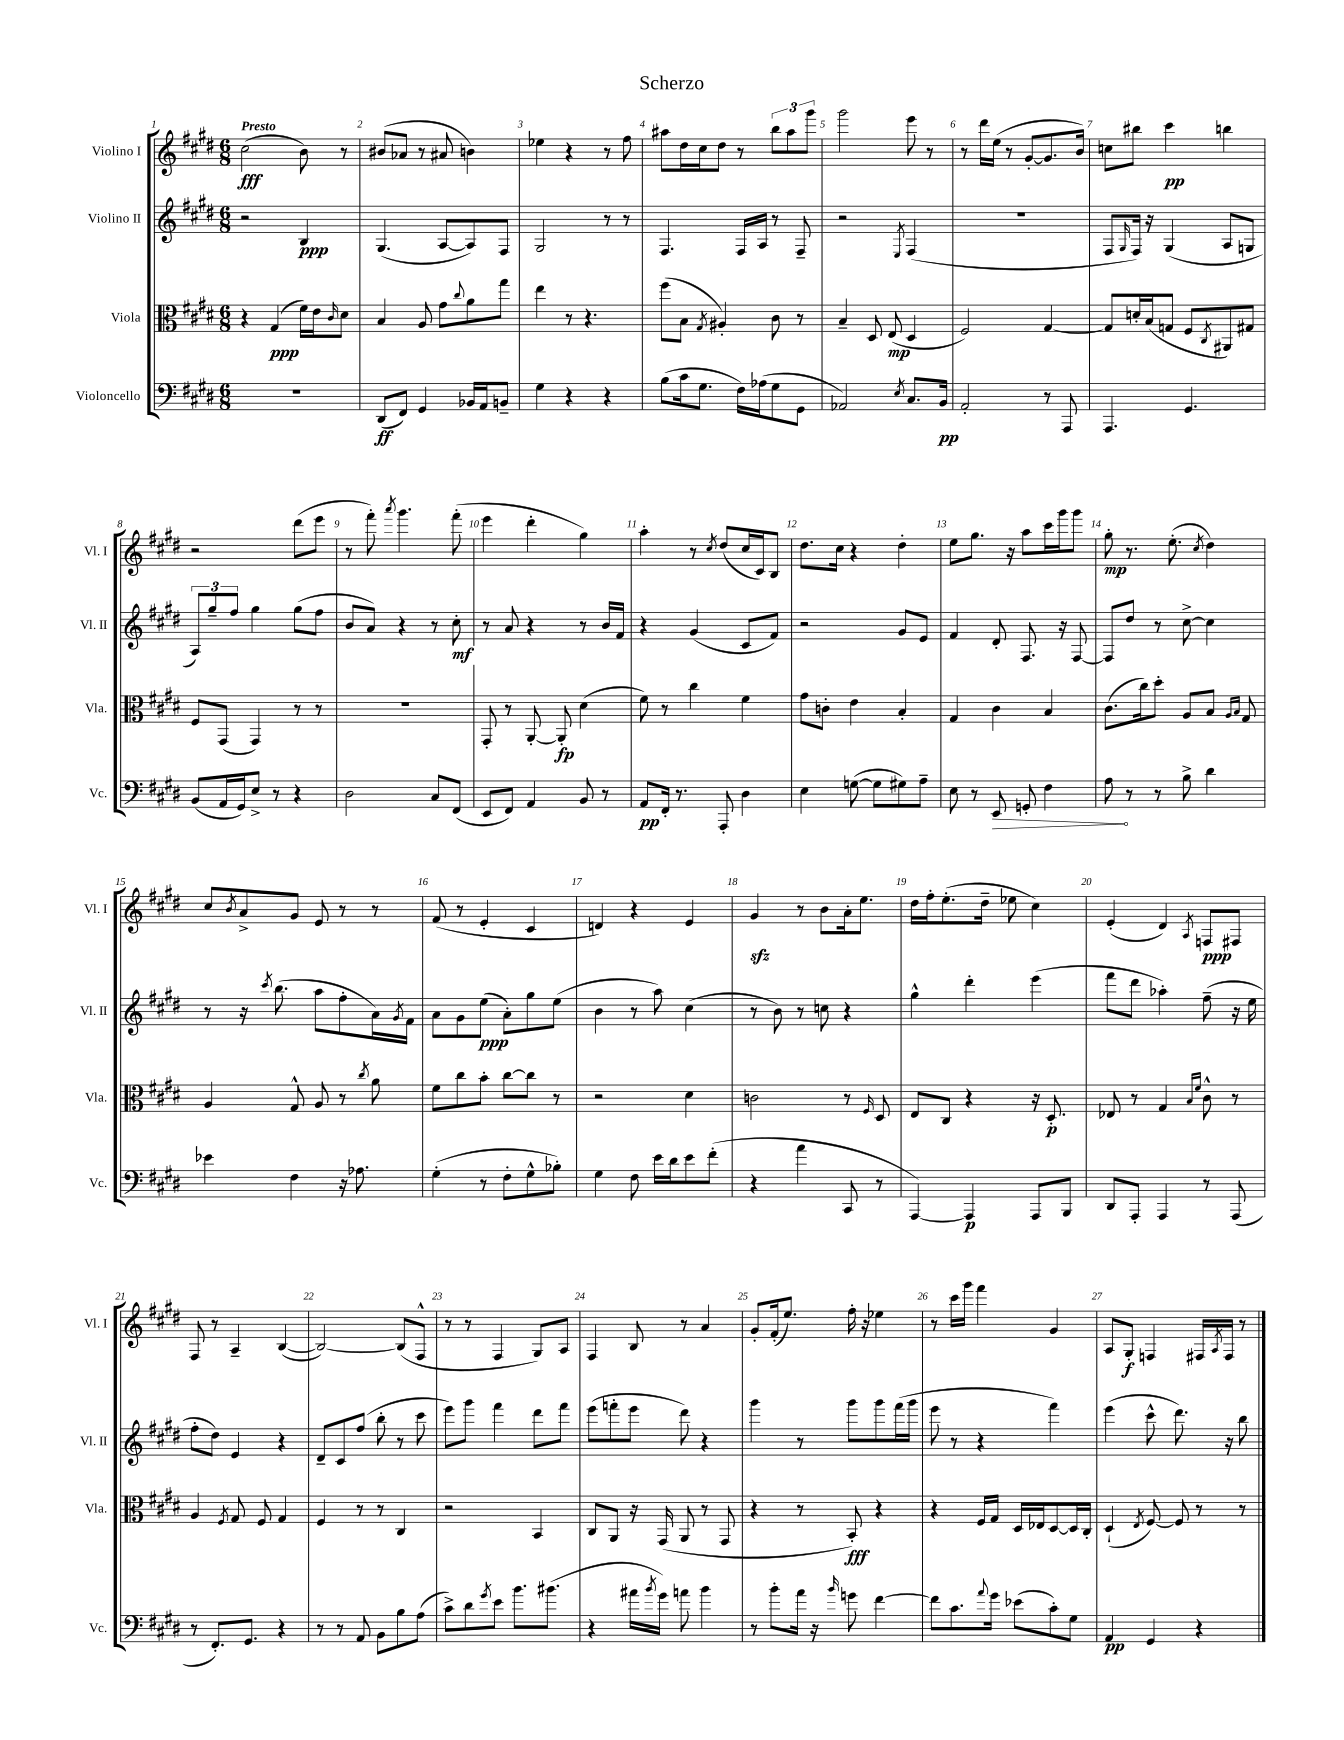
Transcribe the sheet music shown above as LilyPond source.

\header { title = "Scherzo" }
<<
\new StaffGroup <<
\new Staff = "s0" \with { instrumentName = "Violino I" shortInstrumentName = "Vl. I" } {
    \clef treble \key e \major \numericTimeSignature \time 6/8 \tempo "Presto"
    cis''2\fff( b'8) r8 |
    bis'8( aes'8 r8 ais'8 b'4) |
    ees''4 r4 r8 fis''8 |
    ais''8 dis''16 cis''16 dis''8 r8 \tuplet 3/2 { b''8 ais''8 gis'''8 } |
    gis'''2 e'''8 r8 |
    r8 dis'''16 e''16( r8 gis'8~-. gis'8. b'16) |
    c''8 bis''8 cis'''4\pp b''4 |
    r2 dis'''8( e'''8 |
    r8 fis'''8-.) \acciaccatura { a'''8 } gis'''4. fis'''8-.( |
    e'''4 dis'''4-. gis''4) |
    a''4-. r8 \acciaccatura { cis''8 } dis''8( cis''16 cis'16) b8 |
    dis''8. cis''16 r4 dis''4-. |
    e''8 gis''8. r16 a''8 cis'''16 gis'''16 gis'''8 |
    gis''8-.\mp r8. e''8.-.( \acciaccatura { cis''8 } dis''4) |
    cis''8 \acciaccatura { b'8 } a'8-> gis'8 e'8 r8 r8 |
    fis'8( r8 e'4-. cis'4 |
    d'4) r4 e'4 |
    gis'4\sfz r8 b'8 a'16-. e''8. |
    dis''16 fis''16-. e''8.-.( dis''16-- ees''8 cis''4) |
    e'4-.( dis'4) \acciaccatura { a8 } f8\ppp fis8 |
    fis8 r8 a4-- b4~( |
    b2~) b8( fis8-^ |
    r8 r8 fis4 gis8) a8 |
    fis4 b8 r8 a'4 |
    gis'8-. fis'16-.( e''8.) fis''16-. r16 ees''4 |
    r8 cis'''16 gis'''16 fis'''4 gis'4 |
    a8 gis8-.\f f4 fis16 \acciaccatura { a8 } fis16 r8 \bar "|." |
}
\new Staff = "s1" \with { instrumentName = "Violino II" shortInstrumentName = "Vl. II" } {
    \clef treble \key e \major \numericTimeSignature \time 6/8
    r2 b4\ppp |
    gis4.( a8~ a8) fis8 |
    gis2 r8 r8 |
    fis4. fis16 a16 r8 fis8-- |
    r2 \acciaccatura { e8 } fis4( |
    R2. |
    fis8 \grace { gis16 } fis16) r16 gis4( a8 g8 |
    \tuplet 3/2 { a8) gis''8-- fis''8 } gis''4 gis''8( fis''8 |
    b'8 a'8) r4 r8 cis''8-.\mf |
    r8 a'8 r4 r8 b'16 fis'16 |
    r4 gis'4( cis'8 fis'8) |
    r2 gis'8 e'8 |
    fis'4 dis'8-. fis8. r16 fis8~ |
    fis8 dis''8 r8 cis''8~-> cis''4 |
    r8 r16 \acciaccatura { cis'''8 } b''8.( a''8 fis''8-. a'16) \acciaccatura { gis'8 } fis'16 |
    a'8 gis'8 e''8\ppp( a'8-.) gis''8 e''8( |
    b'4 r8 a''8) cis''4( |
    r8 b'8) r8 c''8 r4 |
    gis''4-^ dis'''4-. e'''4( |
    fis'''8 dis'''8 aes''4-.) fis''8--( r16 e''16 |
    fis''8-. dis''8) e'4 r4 |
    dis'8-- cis'8 fis''8( b''8-. r8 cis'''8 |
    e'''8) gis'''8 fis'''4 dis'''8 fis'''8 |
    e'''8( f'''8-. e'''8 dis'''8) r4 |
    gis'''4 r8 gis'''8 gis'''8 fis'''16( gis'''16 |
    e'''8 r8 r4 fis'''4) |
    e'''4( cis'''8-^ dis'''8.) r16 b''8 \bar "|." |
}
\new Staff = "s2" \with { instrumentName = "Viola" shortInstrumentName = "Vla." } {
    \clef alto \key e \major \numericTimeSignature \time 6/8
    r4 gis4\ppp( fis'16) e'16 \grace { cis'16 } dis'8 |
    b4 a8 gis'8 \appoggiatura { cis''8 } a'8 gis''8 |
    e''4 r8 r4. |
    fis''8( b8 \acciaccatura { gis8 } ais4-.) cis'8 r8 |
    b4-- dis8 e8\mp( dis4 |
    fis2) gis4~ |
    gis8 d'16-. b16( g8 fis8 \acciaccatura { cis8 } ais,8) gis8 |
    fis8 gis,8( gis,4) r8 r8 |
    R2. |
    gis,8-. r8 a,8~-. a,8-.\fp dis'4( |
    fis'8) r8 cis''4 fis'4 |
    gis'8 c'8-. e'4 b4-. |
    gis4 cis'4 b4 |
    cis'8.( cis''16) dis''8-. a8 b8 \grace { a16 b16 } gis8 |
    a4 gis8-^ a8 r8 \acciaccatura { cis''8 } a'8 |
    fis'8 cis''8 b'8-. cis''8~ cis''8 r8 |
    r2 dis'4 |
    c'2 r8 \grace { fis16 } dis8 |
    e8 cis8 r4 r16 dis8.-.\p |
    ees8 r8 gis4 \grace { b16 fis'16 } cis'8-^ r8 |
    a4 \acciaccatura { fis8 } gis8 fis8 gis4 |
    fis4 r8 r8 cis4 |
    r2 b,4 |
    cis8 a,8 r16 gis,16( a,8 r8 gis,8 |
    r4 r8 b,8-.\fff) r4 |
    r4 fis16 gis16 dis16 ees16 dis8~ dis16 cis16-. |
    dis4-!( \acciaccatura { e8 } fis8~) fis8 r8 r8 \bar "|." |
}
\new Staff = "s3" \with { instrumentName = "Violoncello" shortInstrumentName = "Vc." } {
    \clef bass \key e \major \numericTimeSignature \time 6/8
    R2. |
    dis,8\ff( fis,8) gis,4 bes,16 a,16 b,8-- |
    gis4 r4 r4 |
    b8( cis'16 gis8. fis16) aes16( gis8 gis,8 |
    aes,2) \acciaccatura { e8 } cis8. b,16\pp |
    a,2-. r8 a,,8 |
    a,,4. gis,4. |
    b,8( a,16 gis,16) e8-> r8 r4 |
    dis2 cis8 fis,8( |
    e,8 fis,8) a,4 b,8 r8 |
    a,8\pp fis,16-. r8. a,,8-. dis4 |
    e4 g8~( g8 gis8) a8-- |
    e8 r8 \once \override Hairpin.circled-tip = ##t e,8\> g,8-. fis4 |
    a8\! r8 r8 b8-> dis'4 |
    ees'4 fis4 r16 aes8. |
    gis4-.( r8 fis8-. gis8-^ bes8-.) |
    gis4 fis8 e'16 dis'16 e'8 fis'8-.( |
    r4 a'4 cis,8 r8 |
    a,,4~) a,,4\p a,,8 b,,8 |
    dis,8 a,,8-. a,,4 r8 a,,8( |
    r8 fis,8.-.) gis,8. r4 |
    r8 r8 a,8 b,8 b8 a8( |
    cis'8->) dis'8 \acciaccatura { gis'8 } e'8 b'8. bis'8.( |
    r4 ais'16 \acciaccatura { b'8 } gis'16) a'8 b'4 |
    r8 b'8-. a'16 r16 \grace { b'16 } g'8 fis'4~ |
    fis'8 cis'8. \appoggiatura { a'8 } gis'16 ees'8( cis'8-.) gis8 |
    a,4\pp gis,4 r4 \bar "|." |
}
>>
>>
\layout { \context { \Score \override BarNumber.break-visibility = ##(#f #t #t) barNumberVisibility = #all-bar-numbers-visible } }
